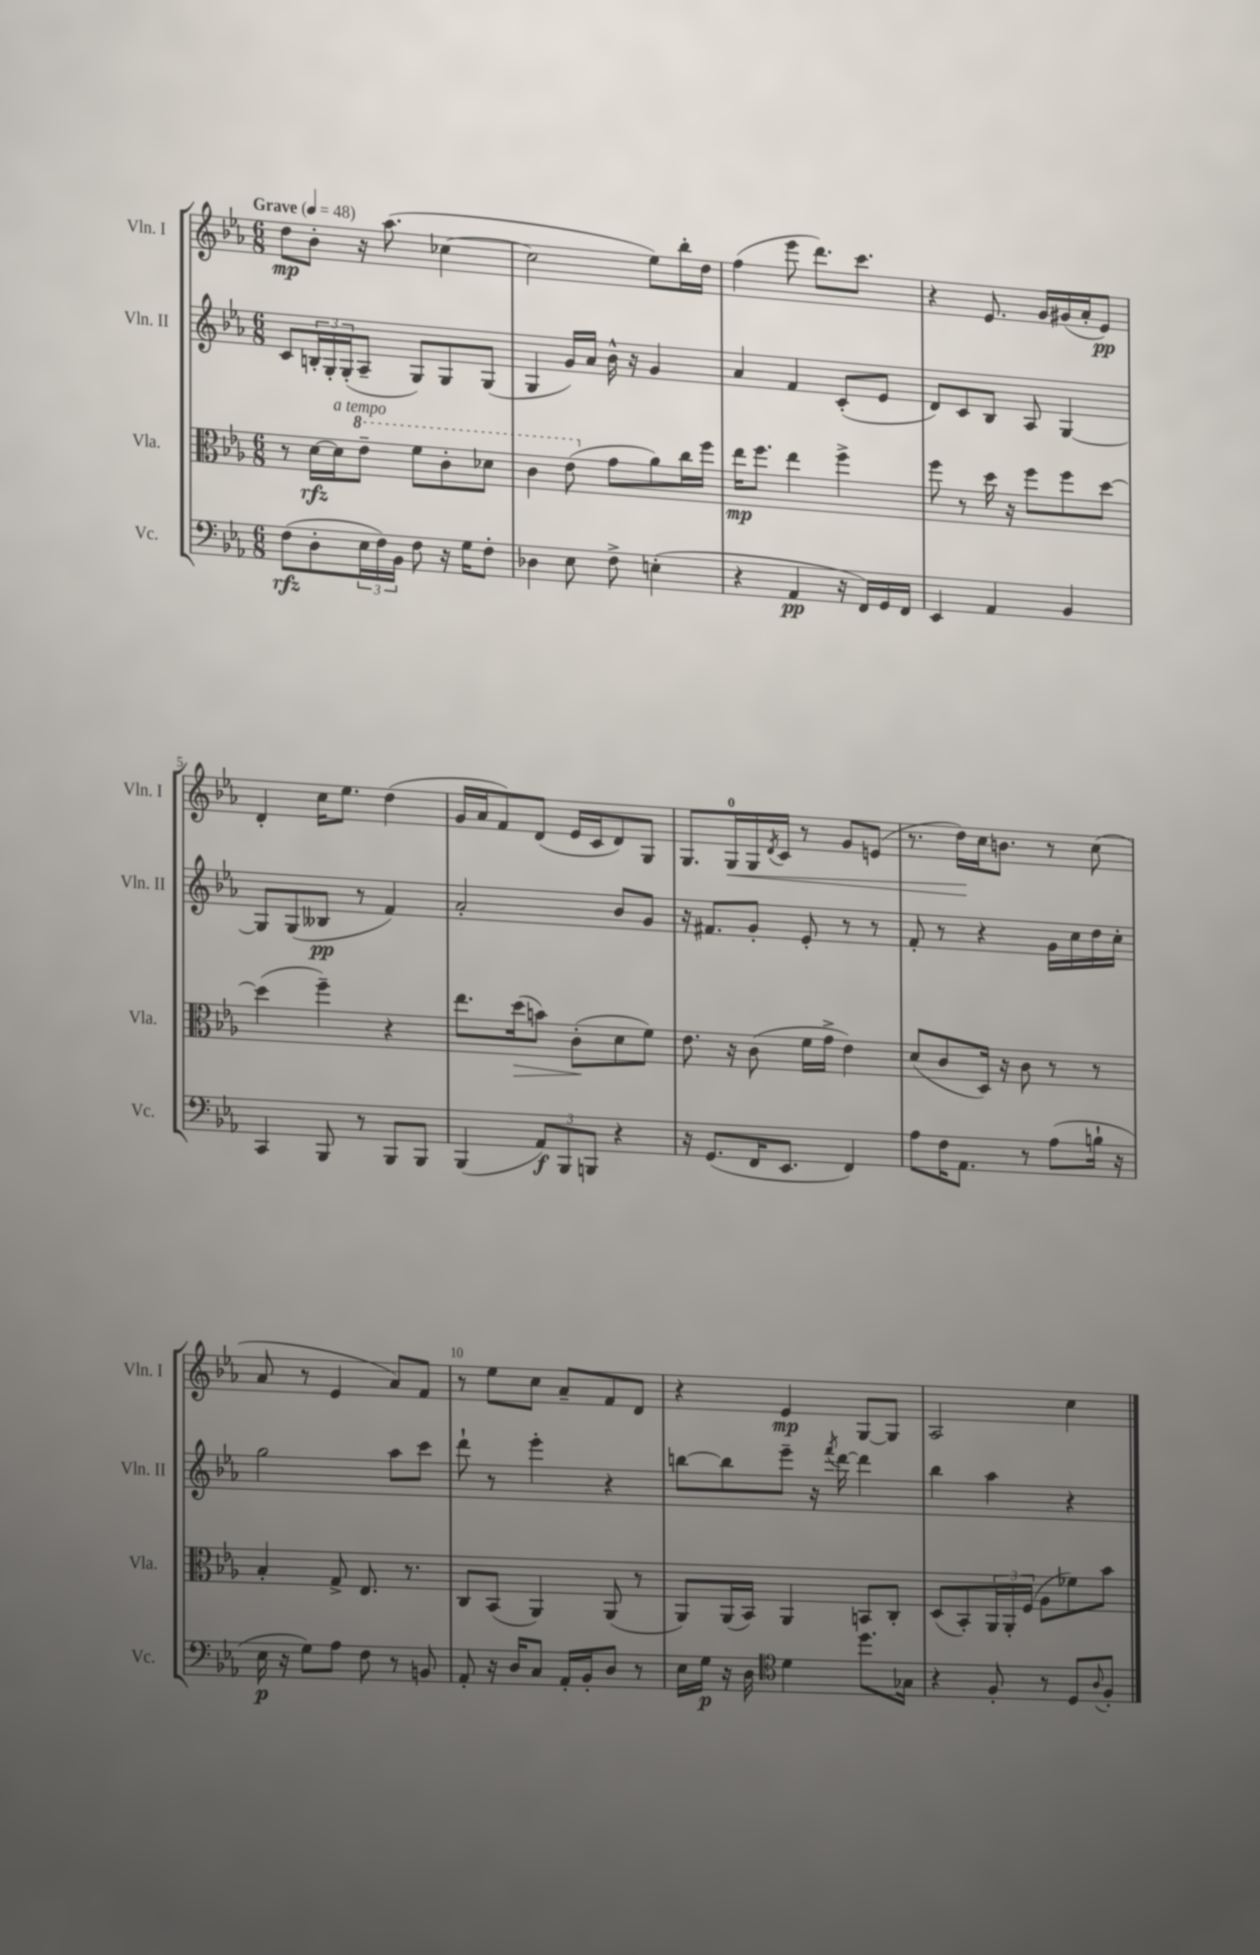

**kern	**kern	**kern	**kern
*staff4	*staff3	*staff2	*staff1
*clefF4	*clefC3	*clefG2	*clefG2
*k[b-e-a-]	*k[b-e-a-]	*k[b-e-a-]	*k[b-e-a-]
*M6/8	*M6/8	*M6/8	*M6/8
*MM48	*MM48	*MM48	*MM48
(8F\L	8r	8c/L	8dd\L
8D'\	[16d\LL	24B'/L	8b-'\J
.	.	24G'/	.
.	16d\]J	.	.
.	.	(24G'/J	.
24E-\L	8ee-~\J	8A-~/J	16r
24F\)	.	.	.
.	.	.	(8.aa-\
24BB-\JJ	.	.	.
8F\	8ff\L	8G/L)	.
16r	8cc'\	8G/	[4cc-\
16G\LK	.	.	.
8F'\J	8dd-\J	(8G/J	.
=	=	=	=
4D-\	4cc\	4G/	2cc-\]
8E-\	(8ee-\	16g/LL)	.
.	.	16a-/JJ	.
8F^\	8g\L	16b-^^\	.
.	.	16r	.
(4E'\	8a-\)	4g/	8ee-\L)
.	16cc\L	.	16bb-'\L
.	16ff\JJ	.	16dd\JJ
=	=	=	=
4r	16ee-\LK	4a-/	(4ff\
.	8.ff\J	.	.
4AA-/	4ee-\	4f/	8eee-\
.	.	.	8.ddd\L)
16r	4ff^\	(8c'/L	.
16FF/LL)	.	.	8.ccc\J
16GG/	.	8e-/J	.
16FF/JJ	.	.	.
=	=	=	=
4EE-/	8ff\	8d/L)	4r
.	8r	8c/	.
4AA-/	16dd\	8B-/J	8.e-/
.	16r	.	.
.	8ff\L	8A-/	.
.	.	.	16g/LL
4BB-/	8ff\	[4G/	(16g#/
.	.	.	16a-'/J
.	[8dd\J	.	8e-/J)
=	=	=	=
4CC/	(4dd\]	8G/]L	4d'/
.	.	(8G/	.
8BBB-/	4ff~\)	8B--/J	16cc\LK
.	.	.	8.ee-\J
8r	.	8r	.
8BBB-/L	4r	4f/)	(4dd\
8BBB-/J	.	.	.
=	=	=	=
(4BBB-/	8.ee-\L	2a-'/	16g/LL
.	.	.	16a-/J
.	.	.	8f/)
.	(16dd\k	.	.
12AA-/L)	8b\J)	.	(8d/J
12BBB-/	.	.	.
.	(8c'\L	.	16e-/LL
12BBB/J	.	.	.
.	.	.	16c/J
4r	8d\	8b-/L	8d/)
.	8f\J)	8g/J	8G/J
=	=	=	=
16r	8.e-\	16r	8.G/L
(8.GG/L	.	8.f#/L	.
.	16r	.	16G/L
16FF/K	(8c\	8g'/J	16G/
.	.	.	8qd/
8.EE-/J	.	.	16c/JJ
.	16f\LL	8e-'/	8r
.	16g^\JJ	.	.
4FF/)	4e-\)	8r	8g/L
.	.	8r	(8e/J
=	=	=	=
8A-\L	(8d/L	8f'/	8.r
16F\K	8c/	8r	.
8.AA-\J	.	.	16dd\LL)
.	16D/Jk)	4r	16cc\J
.	16r	.	8.b\J
8r	8c\	.	.
(8A-\L	8r	16g\LL	8r
.	.	16cc\	.
16B`\Jk	8r	16dd\	(8cc\
16r	.	16cc'\JJ	.
=	=	=	=
16E-\	4B-'/	2gg\	8a-/
16r	.	.	.
8G\L)	.	.	8r
8A-\J	8G^/	.	4e-/
8F\	8.E-/	.	.
8r	.	8aa-\L	8a-/L)
.	8.r	.	.
8BB/	.	8ccc\J	8f/J
=	=	=	=
8AA-'/	8C/L	8ddd`\	8r
16r	(8BB-/J	8r	8ee-\L
16D/LK	.	.	.
8C/J	4AA-/)	4eee-'\	8cc\J
16AA-'/LL	.	.	8a-~/L
16BB-'/J	.	.	.
8D/J	(8AA-/	4r	8f/
8r	8r	.	8d/J
=	=	=	=
16E-\LL	8AA-/L)	[8bb\L	4r
16G\JJ	.	.	.
16r	(16AA-/L	8bb\]	.
16D\	16BB-/JJ)	.	.
*clefC4	*	*	*
4d\	4AA-/	8eee-~\J	4e-/
.	.	16r	.
.	.	8qfff/	.
.	.	[16ddd\	.
8.dd\L	8BB/L	4ddd\]	[8G/L
.	8C'/J	.	8G/]J
16G-\Jk	.	.	.
=	=	=	=
4r	(8D/L	4bb-\	2A-/
.	8BB-'/)	.	.
8F'/	24AA-/L	4aa-\	.
.	24AA-'/	.	.
.	(24F/JJ	.	.
8r	8A-\L	.	.
8D/L	8f-\)	4r	4cc\
8qqA-/	.	.	.
8F'/J	8b-\J	.	.
==	==	==	==
*-	*-	*-	*-
